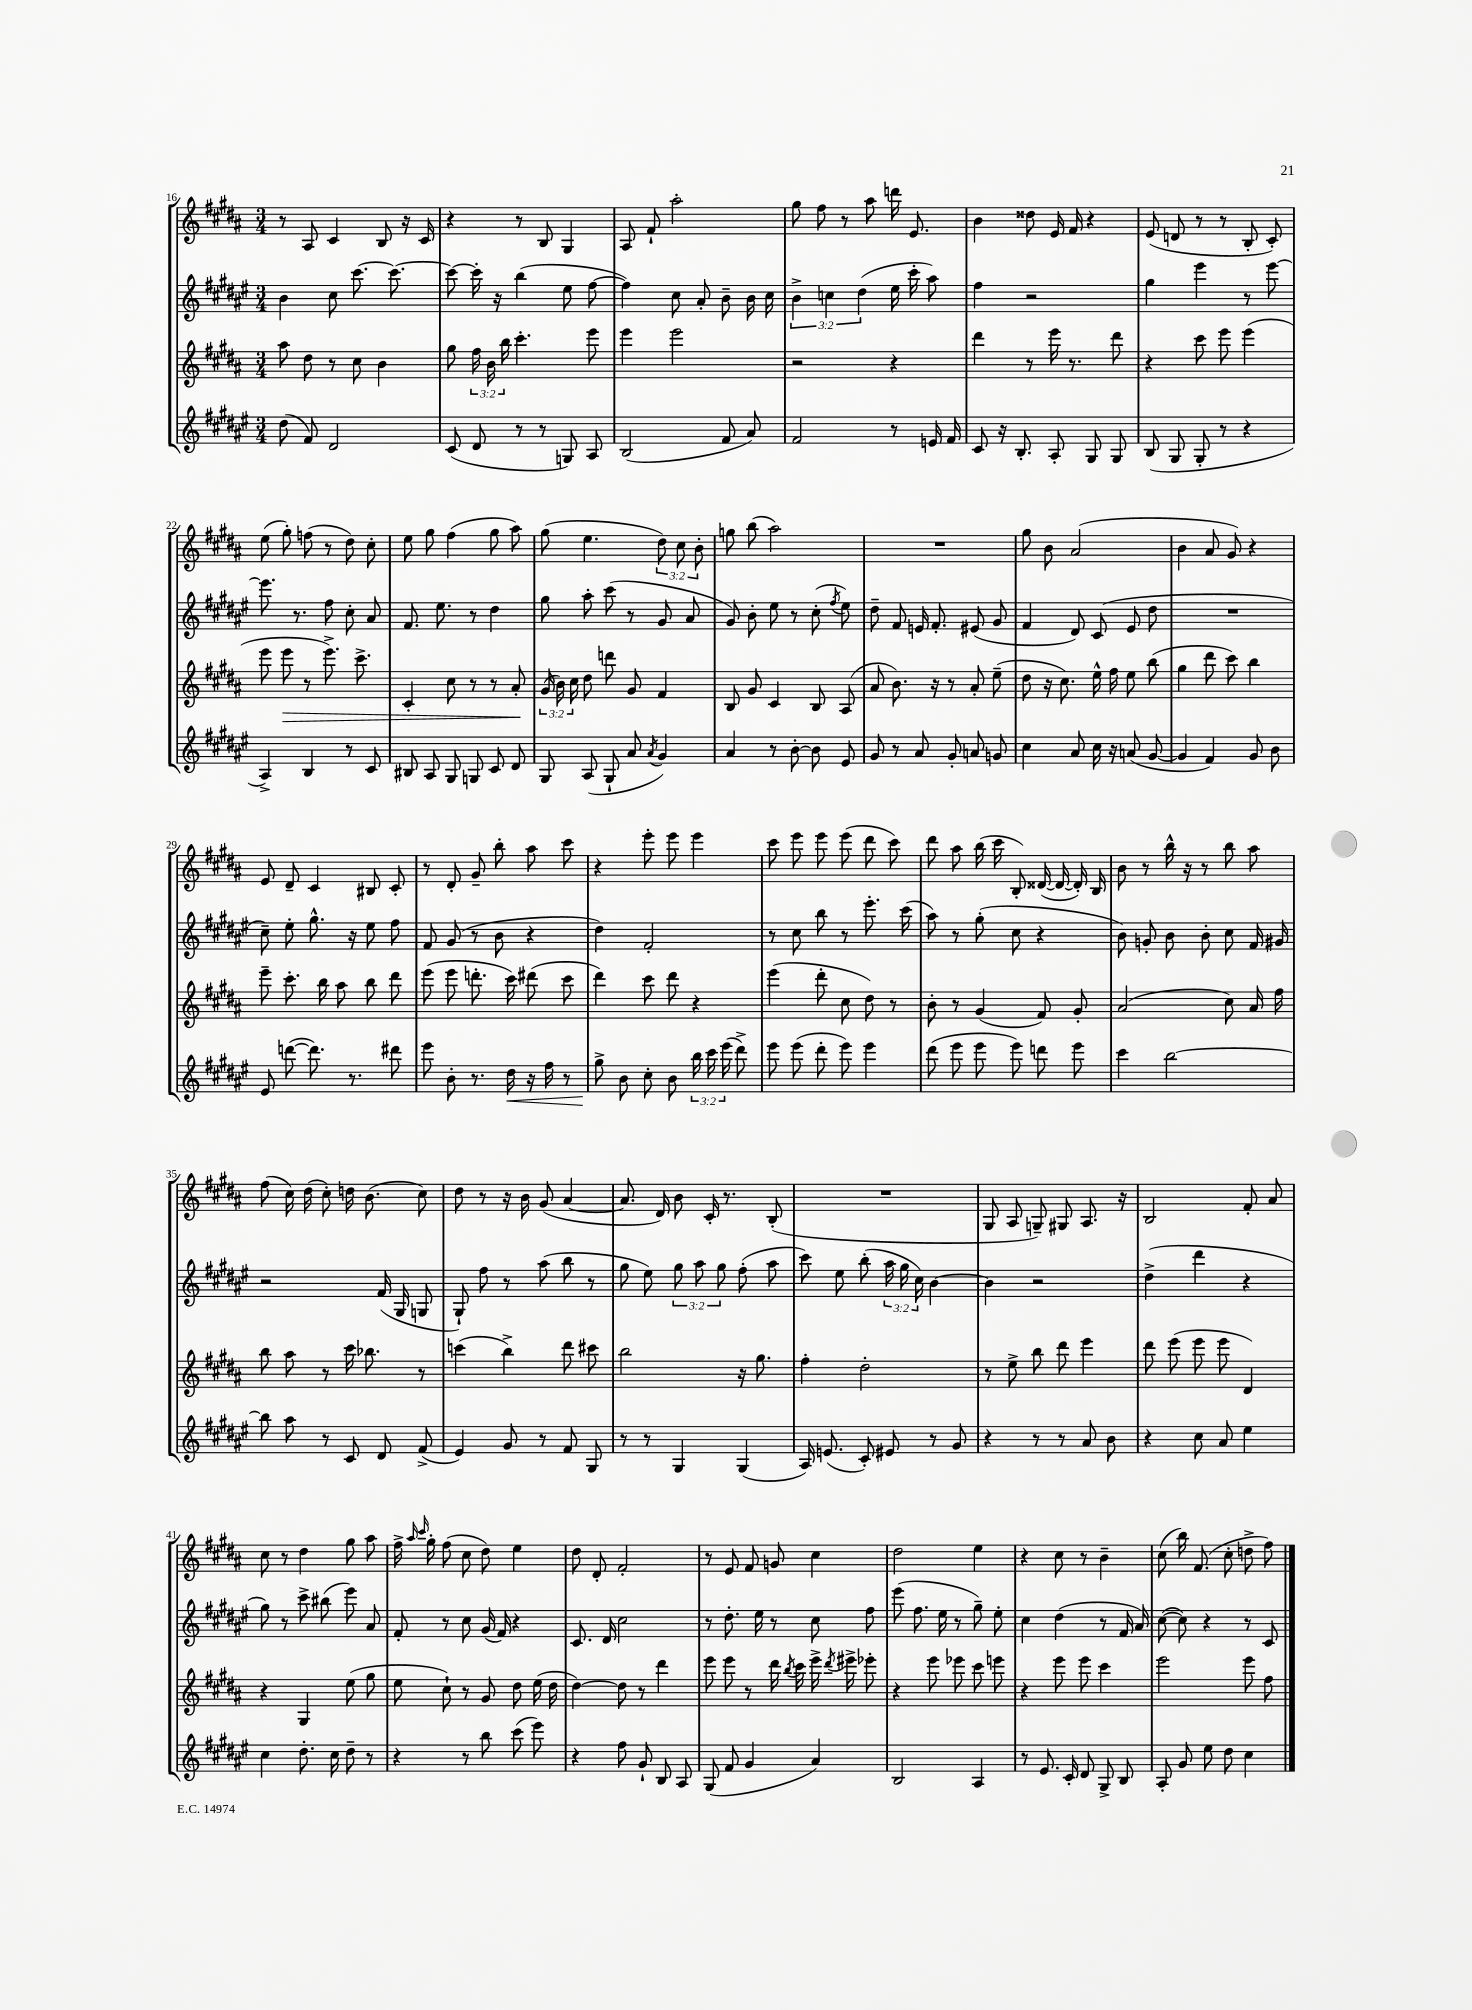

**kern	**dynam	**kern	**dynam	**kern	**kern
*part4	*part4	*part3	*part3	*part2	*part1
*staff4	*staff4	*staff3	*staff3	*staff2	*staff1
*clefG2	*	*clefG2	*	*clefG2	*clefG2
*k[f#c#g#d#a#e#]	*	*k[f#c#g#d#a#]	*	*k[f#c#g#d#a#e#]	*k[f#c#g#d#a#]
*M3/4	*	*M3/4	*	*M3/4	*M3/4
=16	=16	=16	=16	=16	=16
(8dd#\	.	8aa#\	.	4b\	8r
8f#/)	.	8dd#\	.	.	8A#/
2d#/	.	8r	.	8cc#\	4c#/
.	.	8cc#\	.	[8.ccc#\	.
.	.	4b\	.	.	8B/
.	.	.	.	8.ccc#\_	.
.	.	.	.	.	16r
.	.	.	.	.	16c#/
=17	=17	=17	=17	=17	=17
(8c#/	.	8gg#\	.	8ccc#\_	4r
8d#/	.	24ff#\	.	16ccc#'\]	.
.	.	24b\	.	.	.
.	.	.	.	16r	.
.	.	24bb\	.	.	.
8r	.	4.ccc#'\	.	(4bb\	8r
8r	.	.	.	.	8B/
8Gn/)	.	.	.	8ee#\	4G#/
8A#/	.	8eee\	.	[8ff#\	.
=18	=18	=18	=18	=18	=18
(2B/	.	4eee\	.	4ff#\])	8A#/
.	.	.	.	.	8f#`/
.	.	2eee\	.	8cc#\	2aa#'\
.	.	.	.	8a#'/	.
8f#/	.	.	.	8b~\	.
8a#/)	.	.	.	16b\	.
.	.	.	.	16cc#\	.
=19	=19	=19	=19	=19	=19
2f#/	.	2r	.	6b^\	8gg#\
.	.	.	.	.	8ff#\
.	.	.	.	6ccn\	.
.	.	.	.	.	8r
.	.	.	.	(6dd#\	.
.	.	.	.	.	8aa#\
8r	.	4r	.	16ee#\	16dddn\
.	.	.	.	16ccc#'\	8.e/
16en/	.	.	.	8aa#\)	.
16f#/	.	.	.	.	.
=20	=20	=20	=20	=20	=20
8c#/	.	4ddd#\	.	4ff#\	4b\
16r	.	.	.	.	.
8.B'/	.	.	.	.	.
.	.	8r	.	2r	8dd##X\
8A#'/	.	16eee\	.	.	16e/
.	.	8.r	.	.	16f#/
8G#/	.	.	.	.	4r
8G#/	.	8ddd#\	.	.	.
=21	=21	=21	=21	=21	=21
(8B/	.	4r	.	4gg#\	(8e/
8G#/	.	.	.	.	8dn/
8G#'/	.	8ccc#\	.	4eee#\	8r
8r	.	8eee\	.	.	8r
4r	.	(4eee\	.	8r	8B'/
.	.	.	.	[8eee#\	8c#'/)
!!LO:LB:g=z
=22	=22	=22	=22	=22	=22
4A#^/)	.	8eee\	.	8.eee#\]	(8ee\
!	!	!	!LO:HP:b	!	!
.	.	8eee\	>	.	8gg#'\)
.	.	.	.	8.r	.
4B/	.	8r	.	.	(8ffn\
.	.	8.eee^\)	.	8ff#\	8r
8r	.	.	.	8cc#'\	8dd#\)
.	.	8.ccc#^\	.	.	.
8c#/	.	.	.	8a#/	8cc#'\
=23	=23	=23	=23	=23	=23
8B#X/	.	4c#'/	.	8.f#/	8ee\
8A#/	.	.	.	.	8gg#\
.	.	.	.	8.ee#\	.
8G#/	.	8cc#\	.	.	(4ff#\
8Gn/	.	8r	.	8r	.
8c#/	.	8r	.	4dd#\	8gg#\
8d#/	.	8a#'/	.	.	8aa#\)
.	.	.	]	.	.
=24	=24	=24	=24	=24	=24
8G#/	.	(24g#/	.	8gg#\	(8gg#\
.	.	24b\)	.	.	.
.	.	24cc#\	.	.	.
(8A#/	.	8dd#\	.	8aa#'\	4.ee\
8G#`/	.	8dddn\	.	(8ccc#\	.
8a#/	.	8g#/	.	8r	.
8qa#/	.	.	.	.	.
4g#/)	.	4f#/	.	8g#/	12dd#\)
.	.	.	.	.	12cc#\
.	.	.	.	8a#/	.
.	.	.	.	.	12b'\
=25	=25	=25	=25	=25	=25
4a#/	.	8B/	.	8g#/)	8ggn\
.	.	8g#/	.	8b'\	(8bb\
8r	.	4c#/	.	8ee#\	2aa#\)
[8b'\	.	.	.	8r	.
8b\]	.	8B/	.	(8cc#'\	.
.	.	.	.	8qff#/	.
8e#/	.	(8A#/	.	8ee#\)	.
=26	=26	=26	=26	=26	=26
8g#/	.	8a#/	.	8dd#~\	2.r
8r	.	8.b\)	.	8f#/	.
8a#/	.	.	.	16en/	.
.	.	16r	.	8.f#'/	.
8g#'/	.	8r	.	.	.
8an/	.	8a#'/	.	(8e#X/	.
8gn/	.	(8ee~\	.	8g#/	.
=27	=27	=27	=27	=27	=27
4cc#\	.	8dd#\	.	4f#/	8gg#\
.	.	16r	.	.	8b\
.	.	8.cc#\)	.	.	.
8a#/	.	.	.	8d#/)	(2a#/
16cc#\	.	16ee^^\	.	(8c#/	.
16r	.	16ff#\	.	.	.
(8an/	.	8ee\	.	8e#/	.
[8g#/	.	(8bb\	.	8dd#\	.
=28	=28	=28	=28	=28	=28
4g#/]	.	4gg#\	.	2.r	4b\
4f#/)	.	8ddd#\	.	.	8a#/
.	.	8ccc#\)	.	.	8g#/)
8g#/	.	4bb\	.	.	4r
8b\	.	.	.	.	.
!!LO:LB:g=z
=29	=29	=29	=29	=29	=29
8e#/	.	8eee~\	.	8cc#~\)	8e/
([8dddn\	.	8.ccc#'\	.	8ee#'\	8d#~/
8.ddd\])	.	.	.	8.gg#^^\	4c#/
.	.	16bb\	.	.	.
.	.	8aa#\	.	.	.
8.r	.	.	.	16r	.
.	.	8bb\	.	8ee#\	8B#X/
8ddd#X\	.	8ddd#\	.	8ff#\	8c#'/
=30	=30	=30	=30	=30	=30
8eee#\	.	(8eee\	.	8f#/	8r
8b'\	.	8eee\	.	(8g#/	8d#'/
8.r	.	8.dddn'\	.	8r	8g#~/
.	.	.	.	8b\	8bb'\
!	!LO:HP:b	!	!	!	!
16dd#\	<	16ccc#\)	.	.	.
16r	.	(8ddd#X\	.	4r	8aa#\
16ff#\	.	.	.	.	.
8r	.	8ccc#\	.	.	8ccc#\
=31	=31	=31	=31	=31	=31
8gg#^\	.	4ddd#\)	.	4dd#\)	4r
8b\	[	.	.	.	.
8cc#'\	.	8ccc#\	.	2f#'/	8eee'\
8b\	.	8ddd#\	.	.	8eee\
24bb\	.	4r	.	.	4eee\
24ccc#\	.	.	.	.	.
(24eee#\	.	.	.	.	.
8ddd#^\)	.	.	.	.	.
=32	=32	=32	=32	=32	=32
8eee#\	.	(4eee\	.	8r	8ccc#\
(8eee#\	.	.	.	8cc#\	8eee\
8ddd#'\	.	8ddd#'\	.	8bb\	8eee\
8eee#\)	.	8cc#\	.	8r	(8eee\
4eee#\	.	8dd#\)	.	8.eee#'\	8ddd#\
.	.	8r	.	.	8ccc#\)
.	.	.	.	(16ccc#\	.
=33	=33	=33	=33	=33	=33
(8ddd#\	.	8b'\	.	8aa#\)	8ddd#\
8eee#\	.	8r	.	8r	8aa#\
8eee#\	.	(4g#/	.	(8gg#'\	(16bb\
.	.	.	.	.	16ccc#\
8eee#\)	.	.	.	8cc#\	8B'/)
8dddn\	.	8f#/)	.	4r	([16d##X/
.	.	.	.	.	16d##/_
8eee#\	.	8g#'/	.	.	16d##'/])
.	.	.	.	.	16B/
=34	=34	=34	=34	=34	=34
4ccc#\	.	(2a#/	.	8b\)	8b\
.	.	.	.	8gn'/	8r
[2bb\	.	.	.	8b\	16bb^^\
.	.	.	.	.	16r
.	.	.	.	8b'\	8r
.	.	8cc#\)	.	8cc#\	8bb\
.	.	16a#/	.	16f#/	8aa#\
.	.	16ff#\	.	16g#X/	.
!!LO:LB:g=z
=35	=35	=35	=35	=35	=35
8bb\]	.	8bb\	.	2r	(8ff#\
8aa#\	.	8aa#\	.	.	16cc#\)
.	.	.	.	.	(16dd#\
8r	.	8r	.	.	8cc#'\)
8c#/	.	16ccc#\	.	.	16ddn\
.	.	8.bb-X\	.	.	(8.b\
8d#/	.	.	.	(16f#/	.
.	.	.	.	16G#/	.
(8f#^/	.	8r	.	8Gn/	8cc#\)
=36	=36	=36	=36	=36	=36
4e#/)	.	(4cccn\	.	8G#`/)	8dd#\
.	.	.	.	8ff#\	8r
8g#/	.	4bb^\)	.	8r	16r
.	.	.	.	.	16b\
8r	.	.	.	(8aa#\	(8g#/
8f#/	.	8ddd#\	.	8bb\	[4a#/
8G#/	.	8ccc#X\	.	8r	.
=37	=37	=37	=37	=37	=37
8r	.	2bb\	.	8gg#\	8.a#/]
8r	.	.	.	8ee#\)	.
.	.	.	.	.	16d#/)
4G#/	.	.	.	12gg#\	8b\
.	.	.	.	12aa#\	.
.	.	.	.	.	16c#'/
.	.	.	.	12gg#\	.
.	.	.	.	.	8.r
(4G#/	.	16r	.	(8ff#'\	.
.	.	8.gg#\	.	.	.
.	.	.	.	8aa#\	(8B'/
=38	=38	=38	=38	=38	=38
16A#/)	.	4ff#'\	.	8ccc#\)	2.r
(8.en/	.	.	.	.	.
.	.	.	.	8ee#\	.
8c#'/)	.	2dd#'\	.	(8bb'\	.
8e#X/	.	.	.	24aa#\	.
.	.	.	.	24gg#\	.
.	.	.	.	24cc#\)	.
8r	.	.	.	[4b\	.
8g#/	.	.	.	.	.
=39	=39	=39	=39	=39	=39
4r	.	8r	.	4b\]	8G#/
.	.	8ee^\	.	.	8A#/
8r	.	8bb\	.	2r	8Gn~/)
8r	.	8ddd#\	.	.	8G#X/
8a#/	.	4eee\	.	.	8.A#/
8b\	.	.	.	.	.
.	.	.	.	.	16r
=40	=40	=40	=40	=40	=40
4r	.	8ddd#\	.	(4dd#^\	2B/
.	.	(8eee\	.	.	.
8cc#\	.	8eee\	.	4ddd#\	.
8a#/	.	8eee\	.	.	.
4ee#\	.	4d#/)	.	4r	8f#'/
.	.	.	.	.	8a#/
!!LO:LB:g=z
=41	=41	=41	=41	=41	=41
4cc#\	.	4r	.	8gg#\)	8cc#\
.	.	.	.	8r	8r
8.dd#'\	.	4G#/	.	8ccc#^\	4dd#\
.	.	.	.	(8bb#X\	.
16cc#\	.	.	.	.	.
8dd#~\	.	(8ee\	.	8eee#\)	8gg#\
8r	.	8gg#\	.	8a#/	8aa#\
=42	=42	=42	=42	=42	=42
4r	.	8ee\	.	8f#'/	16ff#^\
.	.	.	.	.	16qqaa#/
.	.	.	.	.	16qqccc#/
.	.	.	.	.	16gg#'\
.	.	8cc#`\)	.	8r	(8ff#\
8r	.	8r	.	8cc#\	8cc#\
8bb\	.	8g#/	.	(16g#/	8dd#\)
.	.	.	.	16f#/)	.
(8ccc#\	.	8dd#\	.	4r	4ee\
8eee#\)	.	(16ee\	.	.	.
.	.	16dd#\	.	.	.
=43	=43	=43	=43	=43	=43
4r	.	[4dd#\)	.	8.c#/	8dd#\
.	.	.	.	.	8d#'/
.	.	.	.	16d#/	.
8ff#\	.	8dd#\]	.	2cc#\	2f#'/
8g#`/	.	8r	.	.	.
8B/	.	4ddd#\	.	.	.
8A#/	.	.	.	.	.
=44	=44	=44	=44	=44	=44
(8G#/	.	8eee\	.	8r	8r
8f#/	.	8eee\	.	8.dd#'\	8e/
4g#/	.	8r	.	.	8f#/
.	.	.	.	16ee#\	.
.	.	16ddd#\	.	8r	8gn/
.	.	8qbb/	.	.	.
.	.	16ccc#\	.	.	.
4a#/)	.	16eee^\	.	8cc#\	4cc#\
.	.	8qddd#/	.	.	.
.	.	16eee#X^\	.	.	.
.	.	8eee-X'\	.	8ff#\	.
=45	=45	=45	=45	=45	=45
2B/	.	4r	.	(8eee#\	2dd#\
.	.	.	.	8.ff#\	.
.	.	8eee\	.	.	.
.	.	.	.	16ee#\	.
.	.	8eee-X\	.	8r	.
4A#/	.	8ccc#\	.	8gg#~\)	4ee\
.	.	8eeen\	.	8ee#'\	.
=46	=46	=46	=46	=46	=46
8r	.	4r	.	4cc#\	4r
8.e#/	.	.	.	.	.
.	.	8eee\	.	(4dd#\	8cc#\
16c#'/	.	.	.	.	.
8d#/	.	8eee\	.	.	8r
8G#^/	.	4ccc#\	.	8r	4b~\
8B/	.	.	.	16f#/	.
.	.	.	.	16a#/)	.
=47	=47	=47	=47	=47	=47
8A#'/	.	2eee\	.	([8cc#\	(8cc#\
8g#/	.	.	.	8cc#\])	16bb\)
.	.	.	.	.	(8.f#/
8ee#\	.	.	.	4r	.
8dd#\	.	.	.	.	8cc#'\
4cc#\	.	8eee\	.	8r	8ddn^\
.	.	8ff#\	.	8c#/	8ff#\)
==	==	==	==	==	==
*-	*-	*-	*-	*-	*-
